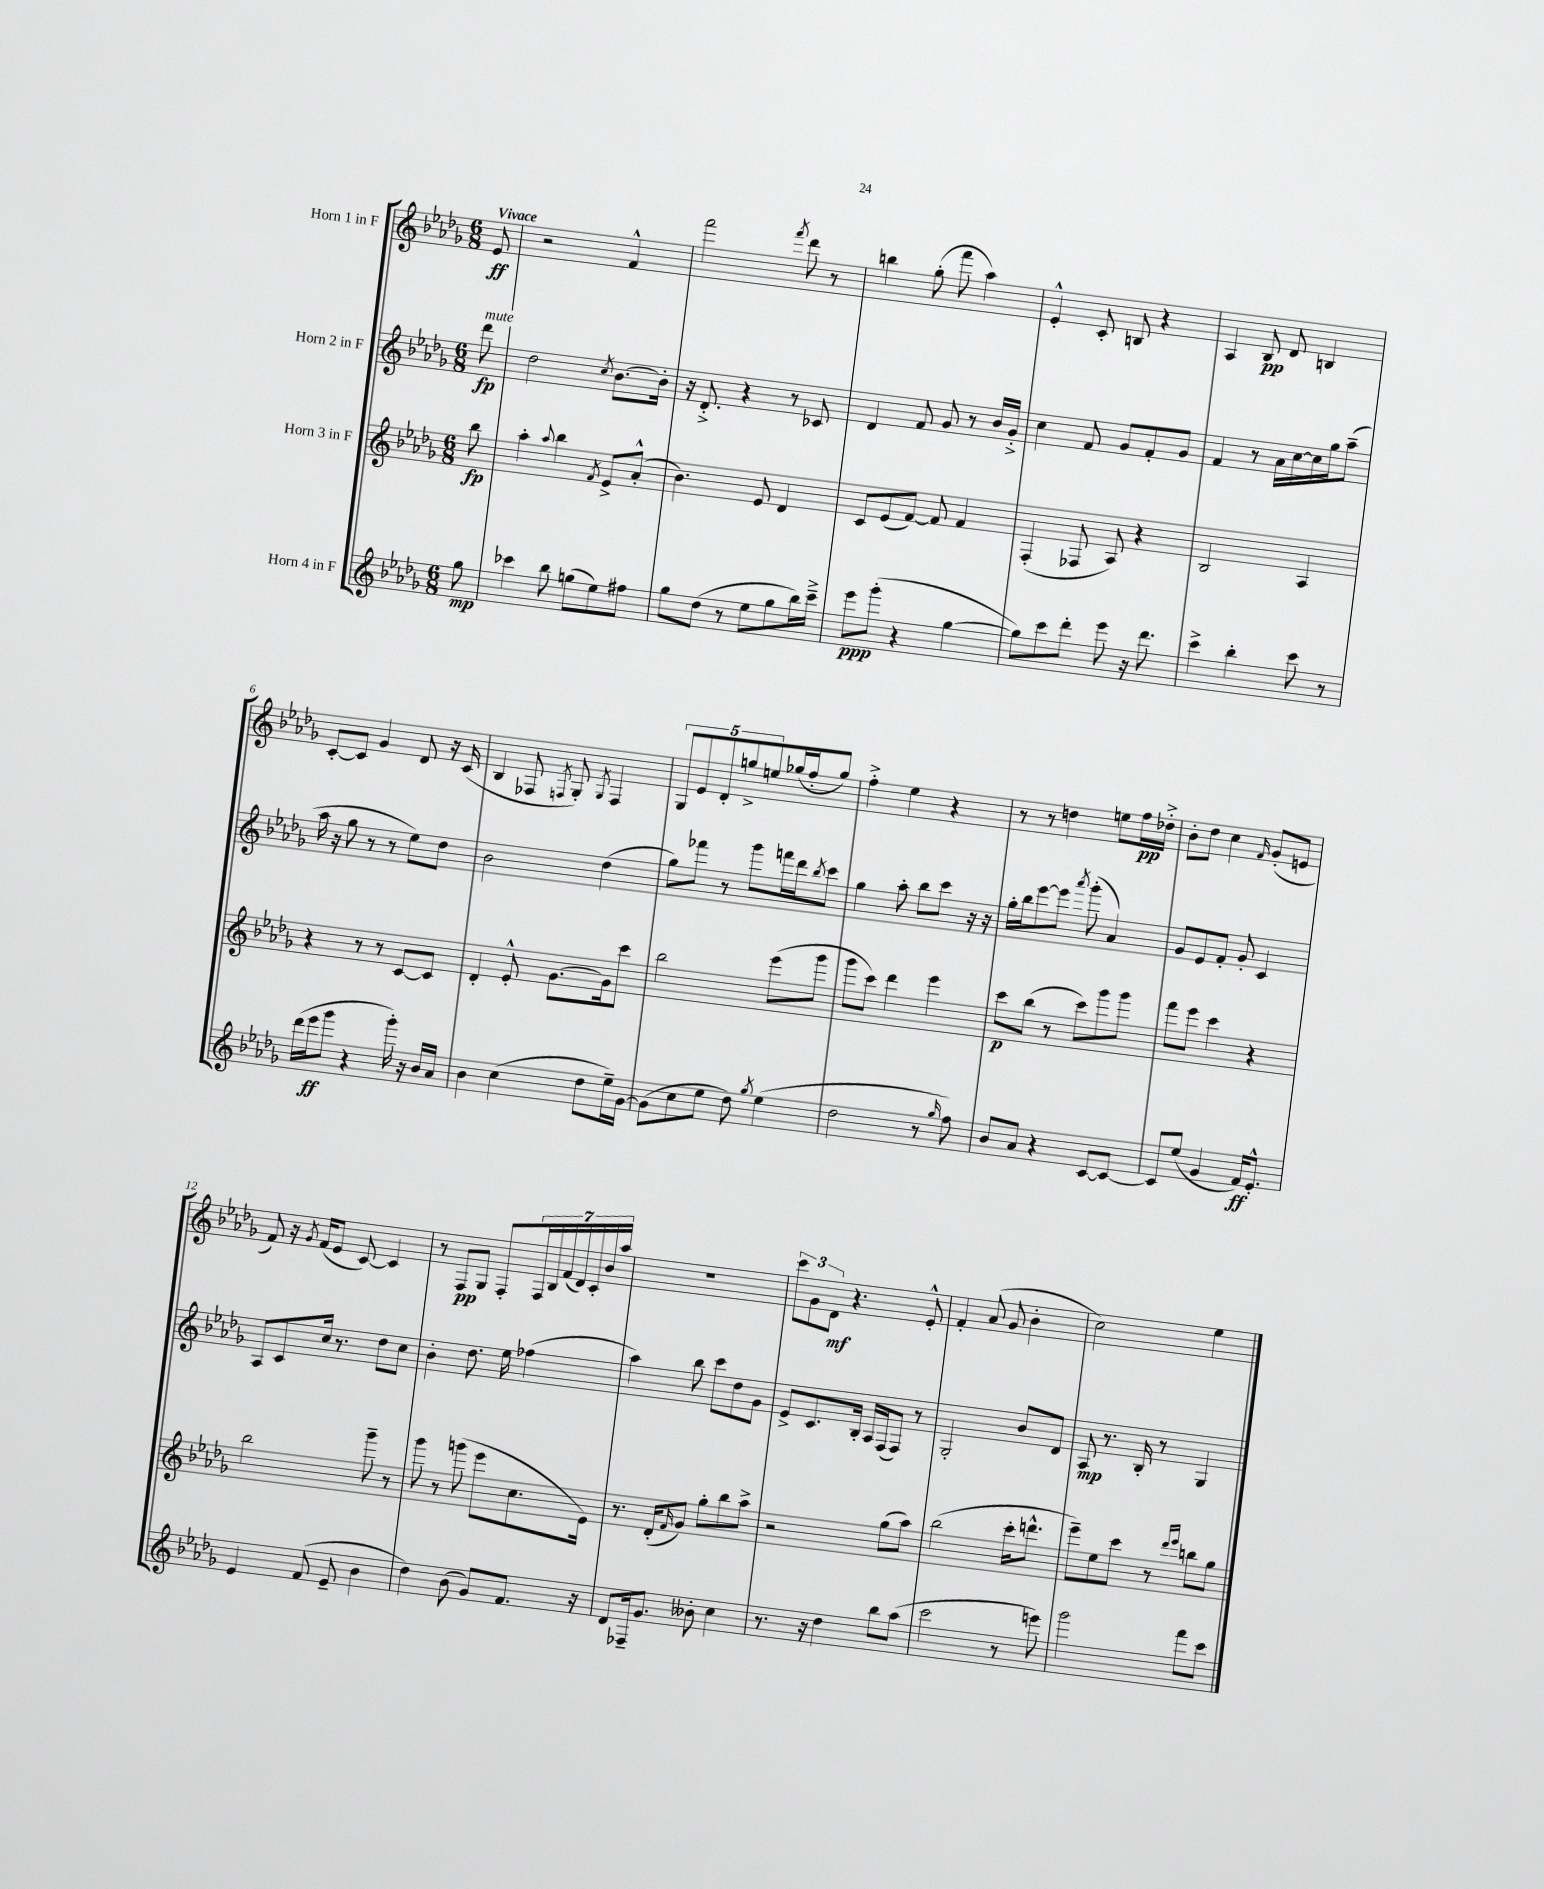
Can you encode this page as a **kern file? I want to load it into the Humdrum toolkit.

**kern	**dynam	**kern	**dynam	**kern	**dynam	**kern	**dynam
*part4	*part4	*part3	*part3	*part2	*part2	*part1	*part1
*staff4	*staff4	*staff3	*staff3	*staff2	*staff2	*staff1	*staff1
*I"Horn 4 in F	*	*I"Horn 3 in F	*	*I"Horn 2 in F	*	*I"Horn 1 in F	*
*clefG2	*	*clefG2	*	*clefG2	*	*clefG2	*
*k[b-e-a-d-g-]	*	*k[b-e-a-d-g-]	*	*k[b-e-a-d-g-]	*	*k[b-e-a-d-g-]	*
*M6/8	*	*M6/8	*	*M6/8	*	*M6/8	*
=	=	=	=	=	=	=	=
!	!	!	!	!	!	!LO:TX:a:B:t=Vivace	!
!	!	!	!	!LO:TX:a:i:t=mute	!	!	!
8gg-\	mp	8bb-\	fp	8ddd-\	fp	8e-/	ff
=1	=1	=1	=1	=1	=1	=1	=1
4ccc-X\	.	4aa-'\	.	2dd-\	.	2r	.
.	.	8qqaa-/	.	.	.	.	.
8bb-\	.	4bb-\	.	.	.	.	.
(8ggn\L	.	.	.	.	.	.	.
.	.	8qf/	.	8qcc/	.	.	.
8ee-\)	.	8e-^/L	.	[8.b-\L	.	4f^^/	.
8ff#X\J	.	(8a-'^^/J	.	.	.	.	.
.	.	.	.	16b-'\Jk]	.	.	.
=2	=2	=2	=2	=2	=2	=2	=2
8gg-\L	.	4.b-\)	.	16r	.	2fff\	.
.	.	.	.	8.d-'^/	.	.	.
(8dd-\J	.	.	.	.	.	.	.
8r	.	.	.	4r	.	.	.
8ee-\L	.	8e-/	.	.	.	.	.
.	.	.	.	.	.	8qfff/	.
8gg-\	.	4d-/	.	8r	.	8ddd-\	.
16bb-\L)	.	.	.	8c-X/	.	8r	.
16ccc~^\JJ	.	.	.	.	.	.	.
=3	=3	=3	=3	=3	=3	=3	=3
8eee-\L	ppp	8c/L	.	4d-/	.	4bbn\	.
(8ggg-'\J	.	(8e-/	.	.	.	.	.
4r	.	[8f/J)	.	8f/	.	(8gg-'\	.
.	.	8f/]	.	8g-/	.	8fff\	.
[4gg-\	.	4f/	.	8r	.	4aa-\)	.
.	.	.	.	16b-/LL	.	.	.
.	.	.	.	16g-'^/JJ	.	.	.
=4	=4	=4	=4	=4	=4	=4	=4
8gg-\L])	.	(4F'/	.	4cc\	.	4e-'^^/	.
8ccc\	.	.	.	.	.	.	.
8ddd-'\J	.	8F-X/	.	8f/	.	8c'/	.
8eee-\	.	8A-/)	.	8g-/L	.	8Bn/	.
16r	.	4r	.	8f'/	.	4r	.
8.ddd-\	.	.	.	.	.	.	.
.	.	.	.	8g-/J	.	.	.
=5	=5	=5	=5	=5	=5	=5	=5
4ccc^\	.	2B-/	.	4f/	.	4A-/	.
4bb-'\	.	.	.	8r	.	8B-/	pp
.	.	.	.	16a-\LL	.	8d-/	.
.	.	.	.	[16cc\	.	.	.
8ccc\	.	4A-/	.	16cc\]	.	4Bn/	.
.	.	.	.	16gg-\J	.	.	.
8r	.	.	.	(8aa-~\J	.	.	.
!!LO:LB:g=z
=6	=6	=6	=6	=6	=6	=6	=6
(16ddd-\LL	.	4r	.	16aa-\	.	[8c'/L	.
16eee-\J	ff	.	.	16r	.	.	.
8ggg-\J	.	.	.	8gg-\	.	8c/J]	.
4r	.	8r	.	8r	.	4g-/	.
.	.	8r	.	8r	.	.	.
16ggg-'\)	.	[8c/L	.	8ee-\L)	.	8d-/	.
16r	.	.	.	.	.	.	.
16b-/LL	.	8c/J]	.	8dd-\J	.	16r	.
16a-/JJ	.	.	.	.	.	(16c/	.
=7	=7	=7	=7	=7	=7	=7	=7
4b-\	.	4d-'/	.	2b-\	.	4B-/	.
(4cc\	.	8e-'^^/	.	.	.	8F-X/	.
.	.	.	.	.	.	8qFn/	.
.	.	[8.g-\L	.	.	.	8G-'/)	.
.	.	.	.	.	.	8qG-/	.
8dd-\L	.	.	.	(4dd-\	.	4F/	.
.	.	16g-\k]	.	.	.	.	.
16ee-~\L)	.	8ccc\J	.	.	.	.	.
[16g-\JJ	.	.	.	.	.	.	.
=8	=8	=8	=8	=8	=8	=8	=8
(8g-\L]	.	2bb-\	.	8gg-\L)	.	10G-/L	.
.	.	.	.	.	.	10e-/	.
8cc\	.	.	.	8fff-X\J	.	.	.
.	.	.	.	.	.	10d-'/	.
8ee-\J	.	.	.	8r	.	.	.
.	.	.	.	.	.	10ggn^/	.
8dd-\)	.	.	.	8ggg-\L	.	.	.
.	.	.	.	.	.	10een/	.
8qgg-/	.	.	.	.	.	.	.
(4ee-\	.	(8eee-\L	.	16fffn\L	.	(16gg-X/L	.
.	.	.	.	16ddd-\J	.	16ff'/J	.
.	.	.	.	8qbb-/	.	.	.
.	.	8ggg-\J	.	8ccc\J	.	8gg-/J)	.
=9	=9	=9	=9	=9	=9	=9	=9
2dd-\	.	8ggg-\L	.	4gg-\	.	4ff'^\	.
.	.	8ccc\J)	.	.	.	.	.
.	.	4ddd-\	.	8aa-'\	.	4ee-\	.
.	.	.	.	8bb-\L	.	.	.
8r	.	4eee-\	.	8ccc\J	.	4r	.
16qqgg-/	.	.	.	.	.	.	.
8ff\)	.	.	.	16r	.	.	.
.	.	.	.	16r	.	.	.
=10	=10	=10	=10	=10	=10	=10	=10
8b-/L	.	8ccc\L	p	16gg-'\LL	.	8r	.
.	.	.	.	16bb-\J	.	.	.
8a-/J	.	(8bb-\J	.	[8eee-\	.	8r	.
4r	.	8r	.	8eee-\J]	.	4ddn\	.
.	.	.	.	8qaaa-/	.	.	.
.	.	8ccc\L)	.	(8ggg-'\	.	.	.
[8c/L	.	8ggg-\	.	4a-/)	.	8een\L	.
8c/J_	.	8ggg-\J	.	.	.	16ff\L	pp
.	.	.	.	.	.	16dd-X'^\JJ	.
=11	=11	=11	=11	=11	=11	=11	=11
8c/L]	.	8fff\L	.	8g-/L	.	8b-'\L	.
(8ee-/J	.	8eee-\J	.	8e-/	.	8dd-\J	.
4g-/	.	4ccc\	.	8f'/J	.	4cc\	.
.	.	.	.	8g-'/	.	.	.
.	.	.	.	.	.	16qqf/	.
16f/KL)	ff	4r	.	4c/	.	(8g-'/L	.
8.e-'^^/J	.	.	.	.	.	.	.
.	.	.	.	.	.	8en/J	.
!!LO:LB:g=z
=12	=12	=12	=12	=12	=12	=12	=12
4e-/	.	2bb-\	.	8A-/L	.	8f/)	.
.	.	.	.	8c/	.	16r	.
.	.	.	.	.	.	8qg-/	.
.	.	.	.	.	.	(16f/KL	.
(8f/	.	.	.	16cc/Jk	.	8e-/J	.
.	.	.	.	8.r	.	.	.
8e-~/	.	.	.	.	.	[8c/)	.
4b-\	.	8ggg-~\	.	8dd-\L	.	4c/]	.
.	.	8r	.	8cc\J	.	.	.
=13	=13	=13	=13	=13	=13	=13	=13
4dd-\)	.	8ggg-\	.	4b-'\	.	8r	.
.	.	8r	.	.	.	8F/L	pp
(8b-\	.	(8gggn\	.	8.dd-\	.	8G-/J	.
8g-/L)	.	8eee-\L	.	.	.	8F'/L	.
.	.	.	.	16ee-\	.	.	.
8.f/J	.	8.cc\	.	(4ff-X\	.	28F/L	.
.	.	.	.	.	.	28B-/	.
.	.	.	.	.	.	(28f/	.
.	.	.	.	.	.	28d-/)	.
.	.	.	.	.	.	28c'/	.
.	.	.	.	.	.	28b-/	.
16r	.	16e-\Jk)	.	.	.	.	.
.	.	.	.	.	.	28aa-/JJ	.
=14	=14	=14	=14	=14	=14	=14	=14
8d-/L	.	8.r	.	4aa-\)	.	2.r	.
16F-X~/k	.	.	.	.	.	.	.
8.g-/J	.	(16d-'/KL	.	.	.	.	.
.	.	16qqf/	.	.	.	.	.
.	.	8g-/J)	.	8bb-\	.	.	.
8b--X'\	.	8gg-'\L	.	8ccc\L	.	.	.
4cc\	.	8bb-\	.	8dd-\	.	.	.
.	.	8aa-^\J	.	8g-\J	.	.	.
=15	=15	=15	=15	=15	=15	=15	=15
8.r	.	2r	.	8e-^/L	.	12ccc\L	.
.	.	.	.	.	.	12g-\	.
.	.	.	.	8.c/	.	.	.
.	.	.	.	.	.	12d-\J	mf
16r	.	.	.	.	.	.	.
4dd-\	.	.	.	.	.	4.r	.
.	.	.	.	16B-'/Jk	.	.	.
.	.	.	.	16A-/LL	.	.	.
.	.	.	.	(16F/J	.	.	.
8bb-\L	.	(8gg-\L	.	8F/J)	.	.	.
(8aa-\J	.	8aa-\J)	.	8r	.	8e-'^^/	.
=16	=16	=16	=16	=16	=16	=16	=16
2ccc\	.	(2bb-\	.	2G-'/	.	4f'/	.
.	.	.	.	.	.	(8a-/	.
.	.	.	.	.	.	8g-/	.
8r	.	16ccc'\KL	.	8b-/L	.	4b-'\	.
.	.	8.dddn^^\J	.	.	.	.	.
8eeen\)	.	.	.	8d-/J	.	.	.
=17	=17	=17	=17	=17	=17	=17	=17
2ggg-\	.	8eee-~\L)	.	8A-/	mp	2cc\)	.
.	.	8ee-\	.	8.r	.	.	.
.	.	8ccc\J	.	.	.	.	.
.	.	.	.	16B-'/	.	.	.
.	.	8r	.	8r	.	.	.
.	.	16qqddd-/LL	.	.	.	.	.
.	.	16qqeee-/JJ	.	.	.	.	.
8fff\L	.	8bbn\L	.	4G-/	.	4ee-\	.
8ccc\J	.	8gg-\J	.	.	.	.	.
==	==	==	==	==	==	==	==
*-	*-	*-	*-	*-	*-	*-	*-
